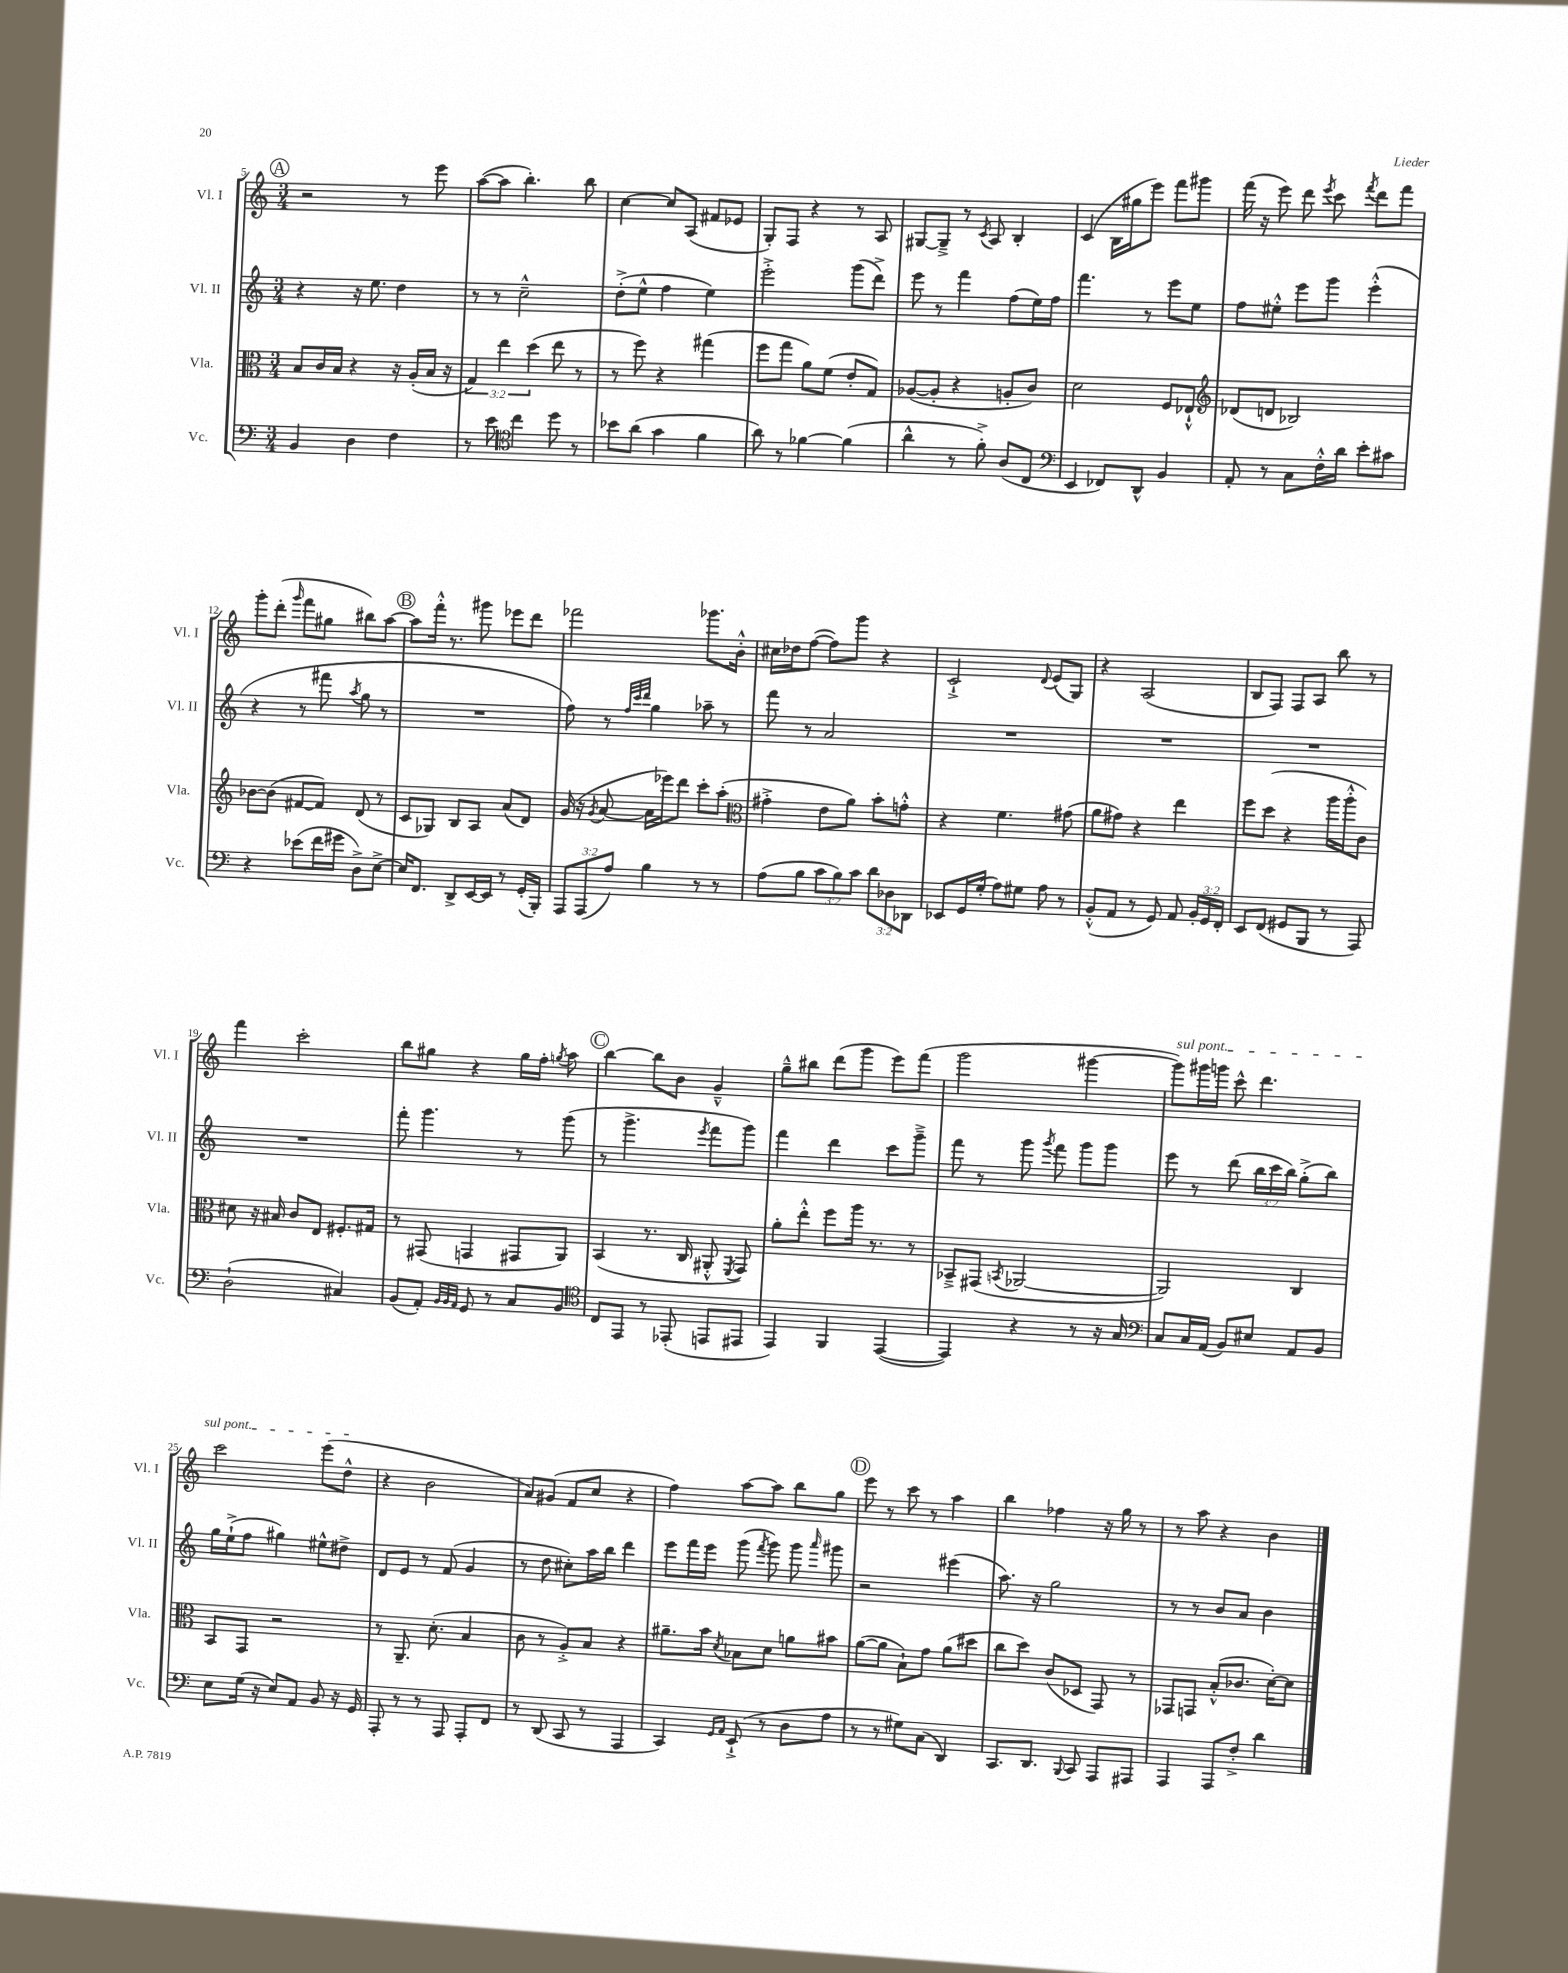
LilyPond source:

<<
\new StaffGroup <<
\new Staff = "s0" \with { instrumentName = "Vl. I" shortInstrumentName = "Vl. I" } {
    \clef treble \key c \major \numericTimeSignature \time 3/4
    \autoBeamOff \mark \markup { \circle "A" } r2 r8 e'''8 |
    a''8[~( a''8] b''4.-.) b''8 |
    c''4~ c''8[ a8]( fis'8[ ees'8] |
    g8[-.) f8] r4 r8 a8 |
    gis8[~ gis8]---> r8 \acciaccatura { c'8 } a8 b4-. |
    c'4( b16[ gis''16 e'''8]) f'''8[ gis'''8] |
    f'''16( r16 e'''8) d'''8 \acciaccatura { e'''8 } c'''8 \acciaccatura { f'''8 } d'''8[ f'''8] |
    g'''8[-. d'''8]-.( \grace { g'''16 } f'''8[ gis''8] bis''8[) a''8]~ |
    \mark \markup { \circle "B" } a''8[ f'''16]-.-^ r8. gis'''8 ees'''8[ d'''8] |
    fes'''2 ges'''8.[ b'16]-.-^ |
    cis''16[ des''16 f''8]~( f''8[) g'''8] r4 |
    c'2-!-> \appoggiatura { d'8 } e'8[( g8]) |
    r4 a2( |
    b8[ f8]) f8[ a8] b''8 r8 |
    f'''4 c'''2-. |
    b''8[ gis''8] r4 gis''16[ f''16]-. \acciaccatura { g''8 } a''8 |
    \mark \markup { \circle "C" } b''4~ b''8[ b'8] g'4---^ |
    g''8[---^ bis''8] d'''8[( g'''8] e'''8[) f'''8]( |
    g'''2 gis'''4~ |
    \once \override TextSpanner.bound-details.left.text = \markup { \italic "sul pont." } gis'''8[\startTextSpan) gis'''16 g'''16] c'''8-^ d'''4. |
    c'''2 e'''8[( d''8]-^\stopTextSpan |
    r4 b'2 |
    a'8[) gis'8]( f'8[ c''8] r4 |
    f''4) a''8[~ a''8] b''8[ g''8] |
    \mark \markup { \circle "D" } e'''8 r8 c'''8 r8 a''4 |
    b''4 fes''4 r16 g''16 r8 |
    r8 a''8 r4 b'4 \bar "|." |
}
\new Staff = "s1" \with { instrumentName = "Vl. II" shortInstrumentName = "Vl. II" } {
    \clef treble \key c \major \numericTimeSignature \time 3/4 \override Staff.TupletNumber.text = #tuplet-number::calc-fraction-text
    \autoBeamOff \mark \markup { \circle "A" } r4 r16 e''8. d''4 |
    r8 r8 c''2---^ |
    d''8[-.->( e''8]-^ f''4 e''4) |
    e'''2-.-> g'''8[( d'''8]->) |
    e'''8 r8 f'''4 f''8[( e''16) f''16] |
    f'''4. r8 e'''8[ e''8] |
    f''8[ eis''8]-.-^ e'''8[ g'''8] e'''4-.-^( |
    r4 r8 fis'''8 \acciaccatura { a''8 } g''8 r8 |
    \mark \markup { \circle "B" } R2. |
    f''8) r8 \grace { f''32[ c'''32 d'''32] } g''4 aes''8-- r8 |
    f'''8 r8 a'2 |
    R2. |
    R2. |
    R2. |
    R2. |
    f'''8-. g'''4. r8 g'''8( |
    \mark \markup { \circle "C" } r8 g'''4.-> \acciaccatura { e'''8 } f'''8[ g'''8]) |
    f'''4 d'''4 c'''8[ g'''8]---> |
    f'''8 r8 g'''8 \acciaccatura { g'''8 } f'''8 g'''8[ g'''8] |
    e'''8 r8 d'''8( \tuplet 3/2 { b''16[ c'''16 b''16]) } g''8[-.->( b''8]) |
    g''16[ e''16-!->( f''8] gis''4) eis''8[-^ dis''8]-> |
    d'8[ e'8] r8 f'8( g'4 |
    r8 d''8 cis''8[-.) a''16 b''16] d'''4 |
    e'''8[ f'''16 e'''16] g'''8( \acciaccatura { f'''8 } g'''8) g'''8 \grace { a'''16 } gis'''8 |
    \mark \markup { \circle "D" } r2 eis'''4( |
    a''8.) r16 g''2 |
    r8 r8 b'8[ a'8] b'4 \bar "|." |
}
\new Staff = "s2" \with { instrumentName = "Vla." shortInstrumentName = "Vla." } {
    \clef alto \key c \major \numericTimeSignature \time 3/4 \override Staff.TupletNumber.text = #tuplet-number::calc-fraction-text
    \autoBeamOff \mark \markup { \circle "A" } b8[ c'16 b16] r4 r16 a16[-.( b16] r16 |
    \tuplet 3/2 { g4) e''4 d''4( } e''8 r8 |
    r8 f''8) r4 gis''4( |
    f''8[ g''8] a'8[) f'8]( e'8[-. g8]) |
    aes8[~( aes8]-. r4 a8[-. c'8]) |
    d'2 f8[ ees8]-!-^ |
    \clef treble des'8[( d'8] bes2) |
    bes'8[~ bes'8]( fis'8[~ fis'8]) d'8( r8 |
    \mark \markup { \circle "B" } c'8[ ges8]) b8[ a8] a'8[( d'8]) |
    g'16( r16 \acciaccatura { g'8 } a'8~ a'16[ ees'''16) d'''8] c'''8[-. a''8]-.( |
    \clef alto gis'4-.-> e'8[ a'8]) b'8[-. g'8]-.-^ |
    r4 f'4. gis'8( |
    a'8[ gis'8]) r4 e''4 |
    f''8[ d''8]( r4 a''16[ a''16-.-^ c'8]) |
    dis'8 r16 bis16 c'8[ e8] fis8.[-. gis16] |
    r8 gis,8( g,4 gis,8[ a,8]) |
    \mark \markup { \circle "C" } b,4( r8. c16 ais,8-.-^ \acciaccatura { f,8 } g,8) |
    a'8[-. e''8]-.-^ f''8[ a''16] r8. r8 |
    bes,8[---> gis,8]( \acciaccatura { b,8 } aes,2~ |
    aes,2) c4 |
    b,8[ g,8] r2 |
    r8 a,8.-- d'8.-.( b4 |
    c'8 r8 a8[-.->) b8] r4 |
    ais'8.[-- b'16] \acciaccatura { d'8 } bes8[ d'8] a'8[ bis'8] |
    \mark \markup { \circle "D" } a'8[~( a'8] b8[-!) g'8] a'8[( dis''8] |
    c''8[ d''8]) c'8[( des8] g,8) r8 |
    ges,8[ g,8] b8[-.-^( ces'8.] d'16[~-.) d'8] \bar "|." |
}
\new Staff = "s3" \with { instrumentName = "Vc." shortInstrumentName = "Vc." } {
    \clef bass \key c \major \numericTimeSignature \time 3/4 \override Staff.TupletNumber.text = #tuplet-number::calc-fraction-text
    \autoBeamOff \mark \markup { \circle "A" } b,4 d4 f4 |
    r8 e'8 \clef tenor c''4 d''8 r8 |
    bes'8[ a'8]( g'4 f'4 |
    a'8) r8 fes'4~ fes'4( |
    a'4-^ r8 f'8-.->) a8[( c8] |
    \clef bass e,4 fes,8[) d,8]-^ b,4 |
    a,8-. r8 c8[ f16-.-^ d'16] e'8[-. cis'8] |
    r4 ees'8[( f'16 gis'16] d8[->) e8]~-> |
    \mark \markup { \circle "B" } e16[ f,8.] d,8[-> e,16~ e,16] r8 g,16[-.( b,,16]-.) |
    \tuplet 3/2 { a,,8[ a,,8( a8]) } b4 r8 r8 |
    a8[( b8] \tuplet 3/2 { c'8[ b8) c'8] } \tuplet 3/2 { d'8[ des8 des,8] } |
    ees,8[ g,16 g16]-.( a8[) gis8] a8 r8 |
    b,8[-.-^( a,8] r8 g,8) a,8 \tuplet 3/2 { b,16[-. g,16 f,16]-. } |
    e,8[ f,8]( gis,8[ b,,8] r8 a,,8) |
    d2-!( cis4) |
    b,8[( a,8]-.) \grace { b,32[ b,32 a,32] } g,8 r8 c8[ b,8] |
    \mark \markup { \circle "C" } \clef tenor c8[ e,8] r8 ees,8-.( e,8[ eis,8] |
    e,4) f,4 e,4~( |
    e,4) r4 r8 r16 g16 |
    \clef bass c8[ c16 a,16]( b,8[) eis8] a,8[ b,8] |
    e8[ g16]( r16 e8[) a,8] b,8 r16 g,16 |
    a,,8-. r8 r8 a,,8 a,,8[-. f,8] |
    r8 d,8( c,8 r8 a,,4 |
    c,4) \grace { g,16[ a,16] } e,8-!->( r8 d8[ a8] |
    \mark \markup { \circle "D" } r8 r8 gis8[) c8]( d,4) |
    c,8.[ d,8.] \appoggiatura { b,,8 } c,8 a,,8[ ais,,8] |
    a,,4 a,,8[ f8]-.-> d'4 \bar "|." |
}
>>
>>
\layout { \context { \Score currentBarNumber = #5 } }
